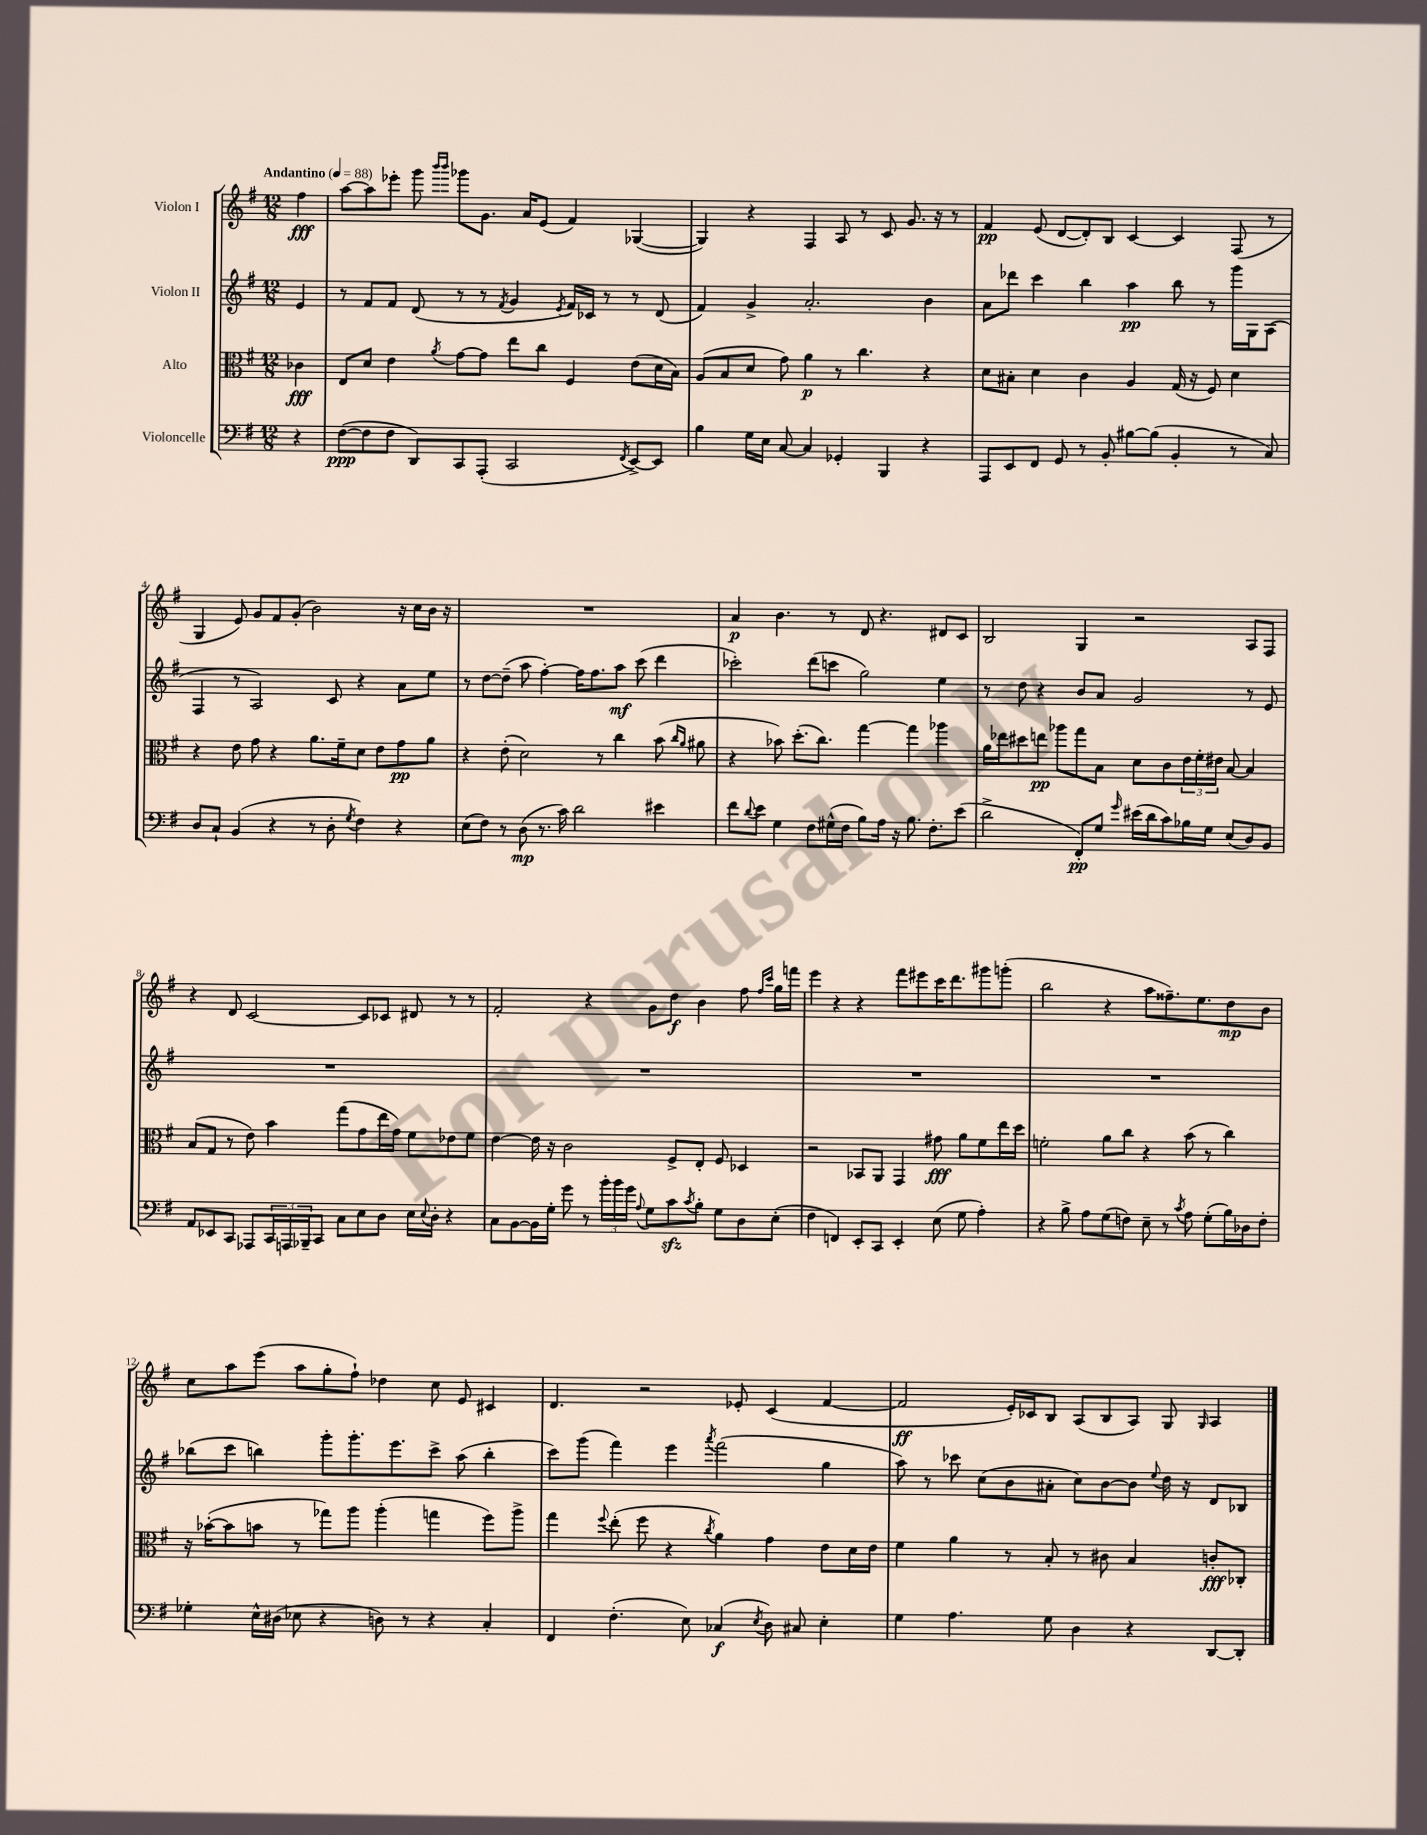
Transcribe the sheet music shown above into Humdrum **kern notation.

**kern	**dynam	**kern	**dynam	**kern	**dynam	**kern	**dynam
*part4	*part4	*part3	*part3	*part2	*part2	*part1	*part1
*staff4	*staff4	*staff3	*staff3	*staff2	*staff2	*staff1	*staff1
*I"Violoncelle	*	*I"Alto	*	*I"Violon II	*	*I"Violon I	*
*clefF4	*	*clefC3	*	*clefG2	*	*clefG2	*
*k[f#]	*	*k[f#]	*	*k[f#]	*	*k[f#]	*
*M12/8	*	*M12/8	*	*M12/8	*	*M12/8	*
*MM88	*	*MM88	*	*MM88	*	*MM88	*
=	=	=	=	=	=	=	=
!	!	!	!	!	!	!LO:TX:a:B:t=Andantino	!
4r	.	4c-X\	fff	4e/	.	4ff#\	fff
=1	=1	=1	=1	=1	=1	=1	=1
([8F#\L	ppp	8E/L	.	8r	.	[8aa\L	.
8F#\]	.	8d/J	.	8f#/L	.	8aa\]	.
8F#\J	.	4e\	.	8f#/J	.	8eee-X'\J	.
8DD/L)	.	.	.	(8d/	.	8ggg\	.
.	.	.	.	.	.	16qqbbb/LL	.
.	.	8qa/	.	.	.	16qqbbb/JJ	.
8CC/	.	[8g\L	.	8r	.	8ggg-X\L	.
(8AAA'/J	.	8g\J]	.	8r	.	8.g\J	.
.	.	.	.	8qf#/	.	.	.
2CC/	.	8ee\L	.	4g/	.	.	.
.	.	.	.	.	.	16a/KL	.
.	.	8cc\J	.	.	.	(8e/J	.
.	.	.	.	8qe/	.	.	.
.	.	4F#/	.	16f#/LL)	.	4f#/)	.
.	.	.	.	16c-X/JJ	.	.	.
.	.	.	.	8r	.	.	.
8qFF#/	.	.	.	.	.	.	.
[8EE^/L)	.	(8e\L	.	8r	.	([4G-X/	.
8EE/J]	.	16d\L	.	(8d/	.	.	.
.	.	16B\JJ)	.	.	.	.	.
=2	=2	=2	=2	=2	=2	=2	=2
4B\	.	(8A/L	.	4f#/)	.	4G-/])	.
.	.	8B/	.	.	.	.	.
16G\LL	.	8d/J	.	4g^/	.	4r	.
16E\JJ	.	.	.	.	.	.	.
[8C/	.	8g\)	.	.	.	.	.
4C/]	.	4a\	p	2.a'/	.	4F#/	.
4GG-X'/	.	8r	.	.	.	8A/	.
.	.	4.cc\	.	.	.	8r	.
4BBB/	.	.	.	.	.	8c/	.
.	.	.	.	.	.	8.g/	.
4r	.	4r	.	4b\	.	.	.
.	.	.	.	.	.	16r	.
.	.	.	.	.	.	8r	.
=3	=3	=3	=3	=3	=3	=3	=3
8AAA/L	.	8d\L	.	8a\L	.	4f#/	pp
8EE/	.	8B#X'\J	.	8ddd-X\J	.	.	.
8FF#/J	.	4d\	.	4ccc\	.	(8e/	.
8GG/	.	.	.	.	.	[8d/L	.
8r	.	4c\	.	4bb\	.	8d'/])	.
8BB'/	.	.	.	.	.	8B/J	.
[8B#X\L	.	4A/	.	4aa\	pp	[4c/	.
(8B#\J]	.	.	.	.	.	.	.
4BB'/	.	(16G/	.	8bb\	.	4c/]	.
.	.	16r	.	.	.	.	.
.	.	8F#/)	.	8r	.	.	.
8r	.	4d\	.	16ggg\LL	.	(8F#/	.
.	.	.	.	16G\J	.	.	.
8C/)	.	.	.	(8A\J	.	8r	.
!!LO:LB:g=z
=4	=4	=4	=4	=4	=4	=4	=4
8D/L	.	4r	.	4F#/	.	4G/	.
8C`/J	.	.	.	.	.	.	.
(4BB/	.	8e\	.	8r	.	8e/)	.
.	.	8g\	.	2A/)	.	8g/L	.
4r	.	4r	.	.	.	8f#/	.
.	.	.	.	.	.	(8g'/J	.
8r	.	8.a\L	.	.	.	2b\)	.
8D'\	.	.	.	8c/	.	.	.
.	.	16f#~\k	.	.	.	.	.
8qG/	.	.	.	.	.	.	.
4F#\)	.	8d\J	.	4r	.	.	.
.	.	8e\L	.	.	.	.	.
4r	.	8g\	pp	8a\L	.	16r	.
.	.	.	.	.	.	16cc\LL	.
.	.	8a\J	.	8ee\J	.	16b\JJ	.
.	.	.	.	.	.	16r	.
=5	=5	=5	=5	=5	=5	=5	=5
(8E\L	.	4r	.	8r	.	1.r	.
8F#\J)	.	.	.	[8dd\L	.	.	.
8r	.	(8e'\	.	(8dd~\J]	.	.	.
(8D\	mp	2d\)	.	8aa\	.	.	.
8.r	.	.	.	[4ff#'\)	.	.	.
16c\)	.	.	.	.	.	.	.
2d\	.	.	.	16ff#\KL]	.	.	.
.	.	.	.	8.ff#\	.	.	.
.	.	8r	.	.	.	.	.
.	.	4cc\	.	8aa\J	mf	.	.
.	.	.	.	(8ccc\	.	.	.
4e#X\	.	(8b\	.	4ddd\	.	.	.
.	.	16qqcc/LL	.	.	.	.	.
.	.	16qqa/JJ	.	.	.	.	.
.	.	8a#X\	.	.	.	.	.
=6	=6	=6	=6	=6	=6	=6	=6
8f#\L	.	4r	.	2ccc-X'\)	.	4a/	p
8qqd/	.	.	.	.	.	.	.
8e\J	.	.	.	.	.	.	.
4G\	.	8b-X\)	.	.	.	4.b\	.
.	.	(8.dd'\L	.	.	.	.	.
8F#\L	.	.	.	(8ddd\L	.	.	.
.	.	8.cc\J)	.	.	.	.	.
(16G#X^^\L	.	.	.	8cccn\J	.	8r	.
16F#\JJ	.	.	.	.	.	.	.
8B\L)	.	[4gg\	.	2gg\)	.	8d/	.
16A\Jk	.	.	.	.	.	4.r	.
16r	.	.	.	.	.	.	.
8.B\	.	4gg\]	.	.	.	.	.
8.F#'\L	.	.	.	.	.	.	.
.	.	4aa-X\	.	4ee\	.	8d#X/L	.
(8e\J	.	.	.	.	.	8c/J	.
=7	=7	=7	=7	=7	=7	=7	=7
2d^\	.	16a\LL	.	8r	.	2B/	.
.	.	16ee-X\J	.	.	.	.	.
.	.	8dd#X\	.	8dd\	.	.	.
.	.	8een\J	pp	4r	.	.	.
.	.	8aa-X\L	.	.	.	.	.
8FF#'/L)	pp	8gg\	.	8b/L	.	4G/	.
8G/J	.	8B\J	.	8a/J	.	.	.
16qqg/	.	.	.	.	.	.	.
(16e#X\LL	.	8d\L	.	2g/	.	2r	.
16d\J	.	.	.	.	.	.	.
8c\)	.	8c\	.	.	.	.	.
16B-X\L	.	24e\L	.	.	.	.	.
.	.	24f#'\	.	.	.	.	.
16G\JJ	.	.	.	.	.	.	.
.	.	24e#X\JJ	.	.	.	.	.
(8E/L	.	[8B/	.	.	.	.	.
8D/)	.	4B/]	.	8r	.	8A/L	.
8BB/J	.	.	.	8e/	.	8F#/J	.
!!LO:LB:g=z
=8	=8	=8	=8	=8	=8	=8	=8
8AA/L	.	(8B/L	.	1.r	.	4r	.
8EE-X/	.	8G/J	.	.	.	.	.
8CC/J	.	8r	.	.	.	8d/	.
8AAA-X/L	.	8e\)	.	.	.	[2c/	.
24CC/L	.	4b\	.	.	.	.	.
24AAAn/	.	.	.	.	.	.	.
24BBB-X~/J	.	.	.	.	.	.	.
8CC/J	.	.	.	.	.	.	.
8C\L	.	(8gg\L	.	.	.	.	.
8E\	.	8g\	.	.	.	8c/L]	.
8D\J	.	16ee\L	.	.	.	8c-X/J	.
.	.	16g\JJ)	.	.	.	.	.
16E\LL	.	8f#\L	.	.	.	8d#X/	.
8qqE/	.	.	.	.	.	.	.
16D'\JJ	.	.	.	.	.	.	.
4r	.	8e-X\	.	.	.	8r	.
.	.	8f#\J	.	.	.	8r	.
=9	=9	=9	=9	=9	=9	=9	=9
8C\L	.	[4e\	.	1.r	.	2f#'/	.
[8BB\	.	.	.	.	.	.	.
16BB\L]	.	16e\]	.	.	.	.	.
16G'\JJ	.	16r	.	.	.	.	.
8g\	.	2c\	.	.	.	.	.
8r	.	.	.	.	.	4r	.
24b'\LL	.	.	.	.	.	.	.
24b\	.	.	.	.	.	.	.
24g\JJ	.	.	.	.	.	.	.
8qqA/	.	.	.	.	.	.	.
8G\L	.	.	.	.	.	8g\L	.
8czz\	.	8F#^/L	.	.	.	8dd\J	f
8qc/	.	.	.	.	.	.	.
8B'\J	.	8E'/J	.	.	.	4b\	.
8G\L	.	8F#/	.	.	.	.	.
8D\	.	4D-X/	.	.	.	8ff#\	.
.	.	.	.	.	.	16qqff#/LL	.
.	.	.	.	.	.	16qqccc/JJ	.
(8E'\J	.	.	.	.	.	16gg\LL	.
.	.	.	.	.	.	16fffn\JJ	.
=10	=10	=10	=10	=10	=10	=10	=10
4F#\	.	2r	.	1.r	.	4eee\	.
4FFn/)	.	.	.	.	.	4r	.
8EE'/L	.	8BB-X/L	.	.	.	4r	.
8CC/J	.	8AA/J	.	.	.	.	.
4EE'/	.	4GG/	.	.	.	8fff#\L	.
.	.	.	.	.	.	8eee#X\	.
(8E\	.	8g#X\	fff	.	.	16ccc\K	.
.	.	.	.	.	.	8.ddd\	.
8G\	.	8a\L	.	.	.	.	.
4A'\)	.	8f#\	.	.	.	8ggg#X\	.
.	.	16ee\L	.	.	.	(8gggn'\J	.
.	.	16dd\JJ	.	.	.	.	.
=11	=11	=11	=11	=11	=11	=11	=11
4r	.	2fn'\	.	1.r	.	2bb\	.
8B^\	.	.	.	.	.	.	.
8A\L	.	.	.	.	.	.	.
(8G\	.	8a\L	.	.	.	4r	.
8Fn\J)	.	8cc\J	.	.	.	.	.
8E~\	.	4r	.	.	.	8aa\L	.
8r	.	.	.	.	.	8.ff##X~\)	.
8qc/	.	.	.	.	.	.	.
8A\	.	(8b\	.	.	.	.	.
.	.	.	.	.	.	8.ee\	.
(8G'\L	.	8r	.	.	.	.	.
16B\L)	.	4cc\)	.	.	.	8dd\	mp
16D-X\J	.	.	.	.	.	.	.
8F'\J	.	.	.	.	.	8b\J	.
!!LO:LB:g=z
=12	=12	=12	=12	=12	=12	=12	=12
4G-X'\	.	16r	.	(8bb-X\L	.	8cc\L	.
.	.	([16b-X'\KL	.	.	.	.	.
.	.	8b-\]	.	8ccc\J	.	8aa\	.
16E^^\LL	.	8bn\J	.	4bbn\)	.	(8eee\J	.
(16D#X\JJ	.	.	.	.	.	.	.
8E-X\	.	8r	.	.	.	8aa\L	.
4r	.	8gg-X\L)	.	8ggg'\L	.	8gg'\	.
.	.	8aa\J	.	8.ggg'\	.	8ff#`\J)	.
8Dn\)	.	(4aa'\	.	.	.	4dd-X\	.
.	.	.	.	8.eee\	.	.	.
8r	.	.	.	.	.	.	.
4r	.	4ggn\	.	8ccc^\J	.	8cc\	.
.	.	.	.	(8aa\	.	8e/	.
4C'/	.	8ff#\L)	.	4bb'\	.	4c#X/	.
.	.	8aa^\J	.	.	.	.	.
=13	=13	=13	=13	=13	=13	=13	=13
4FF#/	.	4gg\	.	8ccc\L)	.	4.d/	.
.	.	.	.	(8ggg\J	.	.	.
.	.	8qqff#/	.	.	.	.	.
(4.F#'\	.	(8ee'\	.	4fff#\)	.	.	.
.	.	8ff#\	.	.	.	2r	.
.	.	4r	.	4eee\	.	.	.
8E\)	.	.	.	.	.	.	.
.	.	8qcc/	.	8qaaa/	.	.	.
(4C-X/	f	4a\)	.	(2fff#\	.	.	.
.	.	.	.	.	.	8e-X'/	.
8qE/	.	.	.	.	.	.	.
8D\)	.	4g\	.	.	.	(4c/	.
8C#X/	.	.	.	.	.	.	.
4E'\	.	8e\L	.	4gg\	.	[4f#/	.
.	.	16d\L	.	.	.	.	.
.	.	16e\JJ	.	.	.	.	.
=14	=14	=14	=14	=14	=14	=14	=14
4G\	.	4f#\	.	8aa\)	.	2f#/]	ff
.	.	.	.	8r	.	.	.
4.A\	.	4a\	.	8ccc-X\	.	.	.
.	.	.	.	(8cc\L	.	.	.
.	.	8r	.	8b\	.	16e'/LL)	.
.	.	.	.	.	.	16c-X/J	.
8G\	.	8B'/	.	8a#X'\J	.	8B/J	.
4D\	.	8r	.	8cc\L)	.	(8A/L	.
.	.	8c#X\	.	[8b\	.	8B/	.
4r	.	4B/	.	8b\J]	.	8A/J)	.
.	.	.	.	8qqee/	.	.	.
.	.	.	.	16dd\	.	8G/	.
.	.	.	.	16r	.	.	.
.	.	.	.	.	.	16qqG/	.
[8DD/L	.	8cn'/L	fff	8d/L	.	4A/	.
8DD'/J]	.	8C-X'/J	.	8B-X/J	.	.	.
==	==	==	==	==	==	==	==
*-	*-	*-	*-	*-	*-	*-	*-
